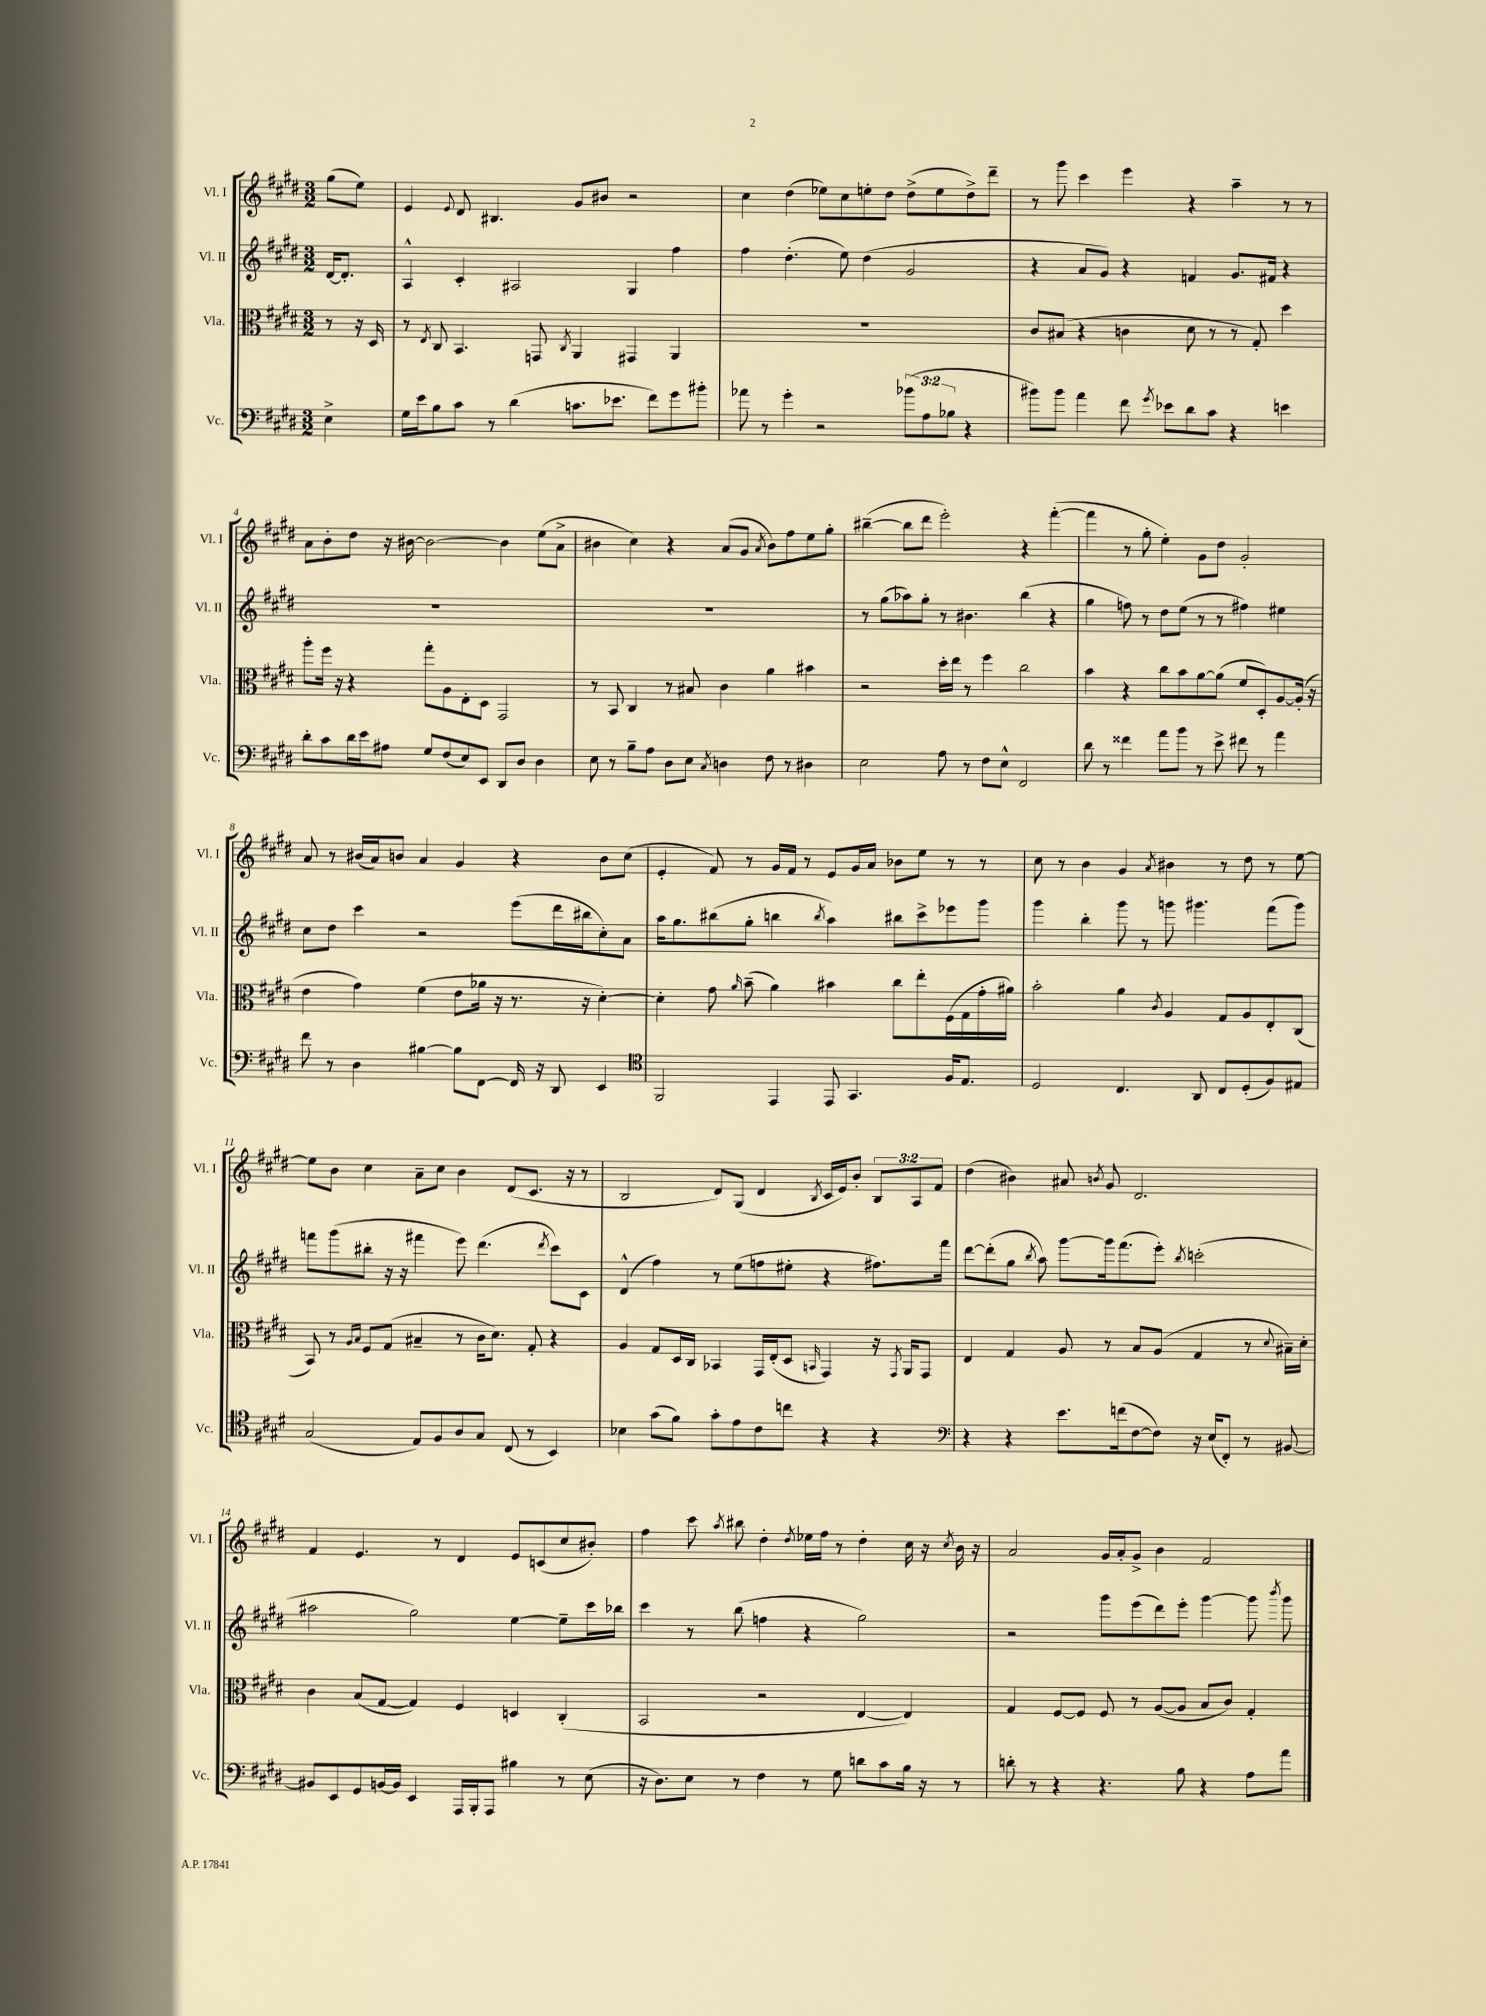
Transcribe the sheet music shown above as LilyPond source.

<<
\new StaffGroup <<
\new Staff = "s0" \with { instrumentName = "Vl. I" shortInstrumentName = "Vl. I" } {
    \clef treble \key e \major \numericTimeSignature \time 3/2 \override Staff.TupletNumber.text = #tuplet-number::calc-fraction-text \partial 4
    \autoBeamOff gis''8[( e''8]) |
    e'4 \appoggiatura { e'8 } dis'8 bis4. gis'8[ bis'8] r2 |
    cis''4 dis''4( ees''8[) cis''8 e''8-. dis''8] dis''8[->( e''8 dis''8->) dis'''8]-- |
    r8 gis'''8 cis'''4 e'''4 r4 a''4-- r8 r8 |
    a'8[ b'8-. dis''8] r16 bis'16~ bis'2~ bis'4 e''8[( a'8]-> |
    bis'4 cis''4) r4 a'8[( gis'8] \acciaccatura { a'8 } bis'8[) fis''8 e''8 gis''8]-. |
    bis''4~--( bis''8[ dis'''8] e'''2-.) r4 fis'''4~-.( |
    fis'''4 r8 gis''8-. e''4-.) gis'8[ dis''8] gis'2-. |
    a'8 r8 bis'16[( a'16) b'8] a'4 gis'4 r4 b'8[ cis''8]( |
    e'4-. fis'8) r8 gis'16[ fis'16] r8 e'8[ gis'16 a'16] bes'8[ e''8] r8 r8 |
    cis''8 r8 b'4 gis'4 \acciaccatura { a'8 } bis'4 r8 dis''8 r8 e''8~ |
    e''8[ b'8] cis''4 a'8[-- cis''8] b'4 dis'8[( cis'8.] r16 r8 |
    b2 dis'8[) gis8]( dis'4 \acciaccatura { b8 } cis'16[ e'16) b'8]-. \tuplet 3/2 { b8[ a8 fis'8] } |
    dis''4( bis'4) ais'8 \acciaccatura { b'8 } gis'8 dis'2. |
    fis'4 e'4. r8 dis'4 e'8[ c'8( cis''8 bis'8]-.) |
    fis''4 cis'''8 \acciaccatura { a''8 } bis''8 dis''4-. \acciaccatura { dis''8 } ees''16[ fis''16] r8 dis''4-. cis''16 r16 \acciaccatura { cis''8 } b'16 r16 |
    a'2 gis'16[ a'16-. gis'8]-> b'4 fis'2 \bar "|." |
}
\new Staff = "s1" \with { instrumentName = "Vl. II" shortInstrumentName = "Vl. II" } {
    \clef treble \key e \major \numericTimeSignature \time 3/2 \partial 4
    \autoBeamOff dis'16[~ dis'8.]-. |
    a4-^ cis'4-. ais2 gis4 fis''4 |
    fis''4 dis''4.-.( e''8) dis''4( gis'2 |
    r4 a'8[ gis'8]) r4 f'4 gis'8.[ fis'16] r4 |
    R1. |
    R1. |
    r8 gis''8[( aes''8) gis''8]-. r8 bis'4. b''4( r4 |
    gis''4 f''8) r8 dis''8[ e''8]( r8 r8 fis''4) eis''4 |
    cis''8[ dis''8] cis'''4 r2 e'''8[( dis'''16 bis''16 cis''8-.) a'8] |
    a''16[ gis''8. bis''8( gis''8]-. b''4 \acciaccatura { b''8 } a''4) bis''8[ cis'''8-> ees'''8 gis'''8] |
    gis'''4 b''4-. gis'''8 r8 g'''8 gis'''4. fis'''8[( gis'''8]) |
    f'''8[ gis'''8( bis''8]-. r16 r16 fis'''4 e'''8) dis'''4.( \acciaccatura { dis'''8 } cis'''8[) cis'8] |
    dis'4-^( fis''4) r8 e''8[( f''8 eis''8]-. r4 fis''8.[) fis'''16] |
    dis'''8[~ dis'''8-.( gis''8] \acciaccatura { b''8 } a''8) gis'''8[~ gis'''16 fis'''8.( e'''8]-.) \acciaccatura { b''8 } c'''2-.( |
    ais''2 gis''2) e''4~ e''8[-- cis'''16 bes''16] |
    cis'''4 r8 b''8( f''4 r4 gis''2) |
    r2 gis'''8[ e'''8( dis'''8) e'''8]-. gis'''4~ gis'''8 \acciaccatura { b'''8 } gis'''8 \bar "|." |
}
\new Staff = "s2" \with { instrumentName = "Vla." shortInstrumentName = "Vla." } {
    \clef alto \key e \major \numericTimeSignature \time 3/2 \partial 4
    \autoBeamOff r8 r16 dis16 |
    r8 \acciaccatura { e8 } cis8 b,4. g,8 \acciaccatura { cis8 } a,4 gis,4 a,4 |
    R1. |
    cis'8[ bis8]( r4 c'4 dis'8 r8 r8 gis8-.) dis''4 |
    a''8[-. fis''16] r16 r4 gis''8[-. a8 e8-. dis8] gis,2 |
    r8 b,8 cis4 r8 bis8 cis'4 a'4 bis'4 |
    r2 dis''16[-. e''16] r8 fis''4 cis''2 |
    b'4 r4 cis''8[ b'8 a'8~ a'8]( fis'8[ dis8-.) a8~ a16]-.( r16 |
    e'4 gis'4) fis'4( e'8[ aes'16] r16 r8. r16 dis'4~-.) |
    dis'4-. gis'8 \grace { a'16 } b'8--( a'4) bis'4 cis''8[ e''8-. fis16( gis16 gis'16-. ais'16]) |
    b'2-. a'4 \acciaccatura { cis'8 } a4 gis8[ a8 e8-. cis8]( |
    b,8) r8 \grace { a16[ b16] } fis8[ gis8]( bis4-- r8 cis'16[ dis'8.]) gis8-. r4 |
    a4 gis8[ dis16 cis16] bes,4 gis,16[ e16-.( dis8] \grace { b,16 } gis,4) r16 \acciaccatura { gis,8 } a,16[ gis,8] |
    e4 gis4 a8 r8 b8[ a8]( gis4 r8 \appoggiatura { dis'8 } bis16[--) dis'16]-. |
    cis'4 b8[( gis8]~ gis4) fis4 d4 cis4-.( |
    b,2 r2 e4~ e4) |
    gis4 fis8[~ fis8] fis8 r8 a8[~( a8] b8[ cis'8]) gis4-. \bar "|." |
}
\new Staff = "s3" \with { instrumentName = "Vc." shortInstrumentName = "Vc." } {
    \clef bass \key e \major \numericTimeSignature \time 3/2 \override Staff.TupletNumber.text = #tuplet-number::calc-fraction-text \partial 4
    \autoBeamOff e4-> |
    gis16[ e'16 b8 cis'8] r8 dis'4( c'8.[ ees'8.] fis'8[) gis'8 bis'8]-. |
    aes'8 r8 gis'4-. r2 \tuplet 3/2 { bes'8[( a8 bes8] } r4 |
    bis'8[) bis'8] a'4 fis'8 \acciaccatura { gis'8 } ees'8[ dis'8 cis'8] r4 e'4 |
    dis'8[-. cis'8 dis'16 e'16 ais8] gis8[ fis8( e8) e,8] dis,8[ dis8] dis4 |
    e8 r8 b8[-- a8] dis8[ e8] \acciaccatura { cis8 } d4 fis8 r8 dis4 |
    e2 a8 r8 fis8[ e8]-^ fis,2 |
    dis'8 r8 fisis'4 a'8[ b'8] r8 e'8-> fis'8 r8 a'4 |
    fis'8 r8 dis4 bis4~ bis8[ fis,8]~ fis,16 r16 dis,8 e,4 |
    \clef tenor fis,2 e,4 e,8 gis,4. fis16[ e8.] |
    dis2 cis4. a,8 cis8[ dis8-.( fis8) eis8] |
    gis2( e8[) fis8 a8 gis8] cis8( r8 b,4) |
    bes4 gis'8[( fis'8]) gis'8[-. e'8 cis'8 c''8] r4 r4 |
    \clef bass r4 r4 e'8.[ f'16( fis8~ fis8]) r16 e16[( fis,8]-.) r8 bis,8~ |
    bis,8[ e,8 gis,8 b,16~ b,16] e,4 a,,16[ b,,16-. a,,8] bis4 r8 e8( |
    r16 dis8.[) e8] r8 fis4 r8 gis8 d'8[ cis'8 b16] r16 r8 |
    d'8-. r8 r4 r4. b8 r4 a8[ a'8] \bar "|." |
}
>>
>>
